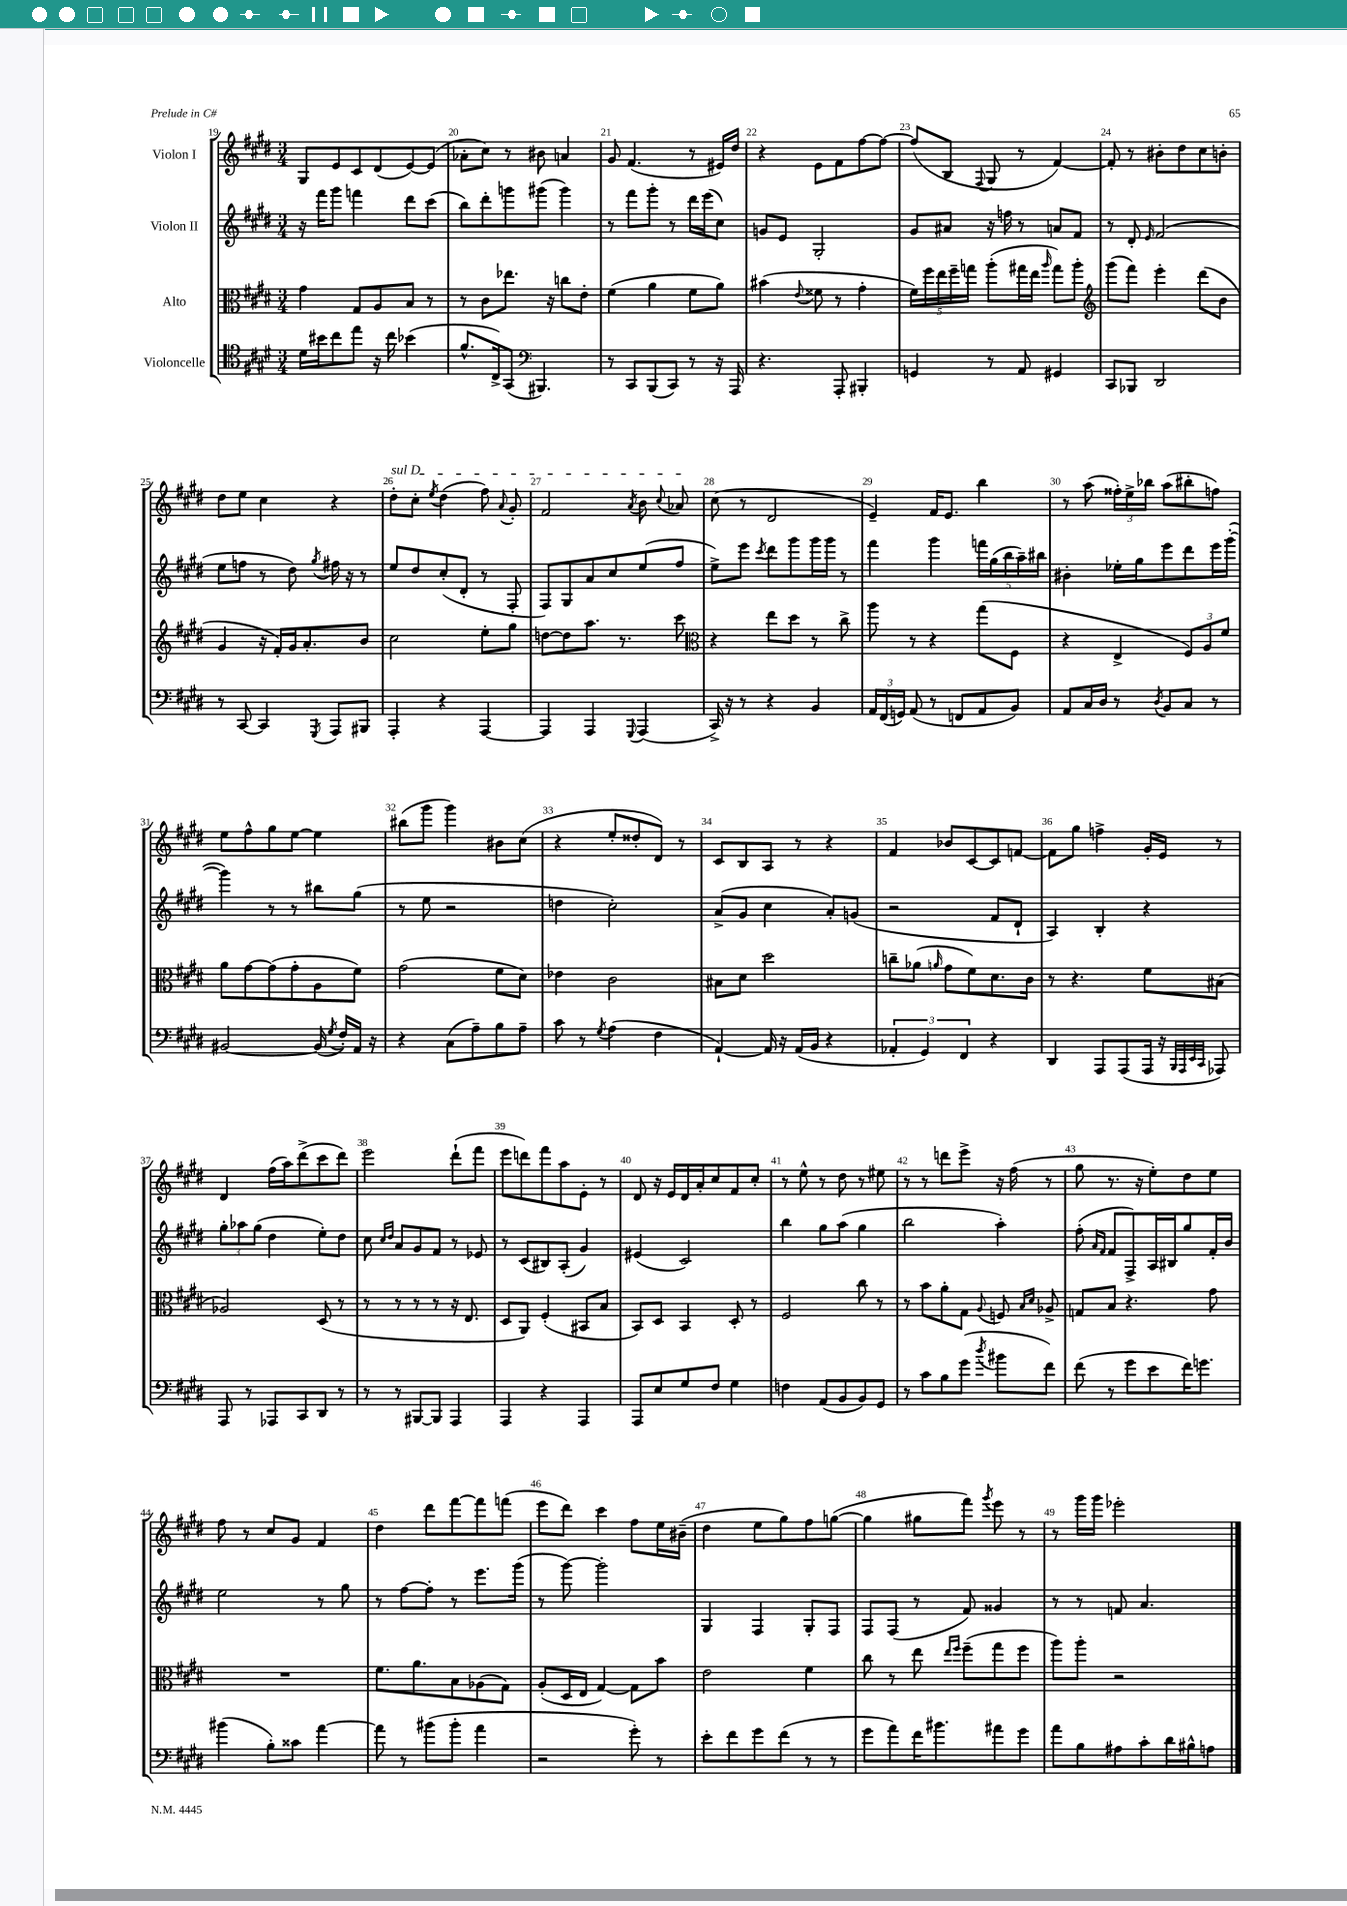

**kern	**kern	**kern	**kern
*staff4	*staff3	*staff2	*staff1
*clefC4	*clefC3	*clefG2	*clefG2
*k[f#c#g#d#]	*k[f#c#g#d#]	*k[f#c#g#d#]	*k[f#c#g#d#]
*M3/4	*M3/4	*M3/4	*M3/4
16d#	4g#	16r	8G#
16b#	.	16fff#	.
8cc#	.	8ggg#	8e
8ee	8G#	4fff	8c#
16r	8A	.	(8d#
16cc#	.	.	.
(4b-	8B	8ddd#	[8e)
.	8r	(8ccc#	(8e]
=	=	=	=
8.f#^^	8r	8bb)	8a-'
.	8c#	8ddd#'	8cc#)
16C#^)	.	.	.
(8GG#	8.ee-	8ggg	8r
*clefF4	*	*	*
4.BBB#)	.	(8ggg#	8b#
.	16r	.	.
.	8cc	4ggg#)	4a
.	8e'	.	.
=	=	=	=
8r	(4f#	8r	8g#
8CC#	.	8fff#	(4.f#
(8BBB	4a	8ggg#'	.
8CC#)	.	8r	.
8r	8f#	16ddd#	8r
.	.	(16eee	.
16r	8a)	8cc#)	16e#)
16AAA	.	.	16dd#
=	=	=	=
4.r	(4b#	8g	4r
.	.	8e	.
.	8qqe	.	.
.	8f##	2G#'	8e
8AAA'	8r	.	8f#
4BBB#'	4g#'	.	[8ff#
.	.	.	8ff#_
=	=	=	=
4GG	20f#)	8g#	(8ff#]
.	20ff#	.	.
.	20ee	.	.
.	.	8a#	8B
.	20ff#~	.	.
.	20gg	.	.
.	.	.	8qqF#
8r	(8aa'	16r	8G#
.	.	16ff	.
8AA	16gg#	8r	8r
.	16ee	.	.
.	16qqaa	.	.
4GG#	8gg#)	8a	[4f#)
.	8aa'	8f#	.
=	=	=	=
*	*clefG2	*	*
8CC#	(8ggg#	8r	8f#']
8BBB-	8fff#)	8d#'	8r
.	.	16qqe	.
2DD#	4eee'	(2f#	8b#'
.	.	.	8dd#
.	(8ddd#	.	8cc#
.	8b	.	8b'
=	=	=	=
8r	4g#	8ee	8dd#
[8CC#	.	8ff	8ee
4CC#]	16r	8r	4cc#
.	16f#')	.	.
.	16g#	8dd#)	.
.	8.a'	.	.
8qGGG#	.	8qgg#	.
8AAA	.	16ff#	4r
.	.	16r	.
8BBB#	8b	8r	.
=	=	=	=
4AAA'	2cc#	8ee	8dd#'
.	.	8dd#	8cc#'
.	.	.	8qee
4r	.	(8cc#'	(4dd#
.	.	8d#'	.
[4AAA	8ee'	8r	8ff#)
.	.	.	8qqa
.	8gg#	8F#'	8g#'
=	=	=	=
4AAA]	[8dd	8F#)	2f#
.	8dd]	8G#	.
4AAA	8.aa	8a	.
.	.	8cc#	.
.	8.r	.	.
8qqGGG#	.	.	8qa
(4AAA	.	(8ee	8b
.	.	.	8qqcc#
.	8ccc#	8ff#	8a-
=	=	=	=
*	*clefC3	*	*
16CC#^)	4r	8ee^)	(8cc#
16r	.	.	.
8r	.	8eee	8r
.	.	8qccc#	.
4r	8ee	8ddd#	2d#
.	8dd#	8ggg#	.
4BB	8r	16ggg#	.
.	.	16ggg#	.
.	8cc#^	8r	.
=	=	=	=
24AA	8aa	4fff#	4e~)
(24FF#	.	.	.
24GG)	.	.	.
(8AA	8r	.	.
8r	4r	4ggg#	16f#
.	.	.	8.e
8FF	.	.	.
8AA	(8gg#	20fff	4bb
.	.	(20gg#	.
.	.	20bb	.
8BB)	8F#	.	.
.	.	20aa~)	.
.	.	20bb#	.
=	=	=	=
8AA	4r	4b#'	8r
16C#	.	.	(8aa
16D#	.	.	.
8r	4E^	16ee-'	24ff##')
.	.	.	24ee^
.	.	16gg#	.
.	.	.	24bb-
8qD#	.	.	.
8BB	.	8eee	(8aa
8C#	12F#)	8ddd#	8bb#'
.	12A	.	.
8r	.	16eee	8ff)
.	12f#	.	.
.	.	([16ggg#'	.
=	=	=	=
[2BB#	8a	4ggg#])	8ee
.	[8g#	.	8ff#^^
.	(8g#]	8r	8gg#
.	8g#'	8r	[8ee
(16BB#]	8A	8bb#	4ee]
8qG#	.	.	.
16F#')	.	.	.
16AA	8f#)	(8gg#	.
16r	.	.	.
=	=	=	=
4r	(2g#	8r	(8bb#
.	.	8ee	8ggg#
(8C#	.	2r	4ggg#)
8A~)	.	.	.
8B	8f#	.	8b#
8A~	8d#)	.	(8cc#
=	=	=	=
8c#	4e-	4dd	4r
8r	.	.	.
8qG#	.	.	.
(4A	2c#	2cc#')	8ee'
.	.	.	8dd##'
4F#	.	.	8d#)
.	.	.	8r
=	=	=	=
[4AA`)	8B#	(8a^	8c#
.	8d#	8g#	8B
16AA]	2dd#	4cc#	8A
16r	.	.	.
(16AA	.	.	8r
16BB	.	.	.
4r	.	8a')	4r
.	.	(8g	.
=	=	=	=
6AA-'	8cc~	2r	4f#
.	(8a-	.	.
6GG#)	.	.	.
.	16qqa	.	.
.	8g#	.	8b-
6FF#	.	.	.
.	8f#)	.	[8c#
4r	8.d#	8f#	8c#]
.	.	8d#`	[8f
.	16c#	.	.
=	=	=	=
4DD#	8r	4A)	8f]
.	4.r	.	8gg#
8AAA	.	4B'	4ff^
(8AAA	.	.	.
16AAA	8f#	4r	16g#'
16r	.	.	16e
32qqBBB	.	.	.
32qqAAA	.	.	.
32qqEE	.	.	.
32qqCC#	.	.	.
8AAA-)	(8B#	.	8r
=	=	=	=
8AAA	2A-)	12gg#'	4d#
.	.	12aa-	.
8r	.	.	.
.	.	(12gg#	.
8AAA-	.	4dd#	(16ff#
.	.	.	16aa)
8CC#	.	.	(8ddd#^
8DD#	(8D#	8ee')	8ccc#
8r	8r	8dd#	8ddd#)
=	=	=	=
8r	8r	8cc#	2eee
.	.	16qqcc#	.
.	.	16qqdd#	.
8r	8r	8a	.
[8BBB#	8r	8g#	.
8BBB#]	8r	8f#	.
4AAA	16r	8r	(8ddd#`
.	8.E	.	.
.	.	8e-	8fff#
=	=	=	=
4AAA	8D#	8r	8eee
.	8AA)	(8c#	8ddd)
4r	(4F#'	8B#)	8fff#
.	.	(8A'	8aa
4AAA	8BB#	4g#)	8e'
.	8B	.	8r
=	=	=	=
8AAA	8BB)	(4e#	8d#
8E	8D#	.	16r
.	.	.	16e
8G#	4BB	2c#)	16d#
.	.	.	16a'
8F#	.	.	8cc#
4G#	8D#'	.	8f#
.	8r	.	8cc#'
=	=	=	=
4F	2F#	4bb	8r
.	.	.	8ee^^
(8AA	.	8gg#	8r
8BB	.	(8aa	8dd#
8BB)	8cc#	4gg#	8r
8GG#	8r	.	8ee#
=	=	=	=
8r	8r	2bb	8r
8c#	8b	.	8r
8B	8a'	.	8ddd
(8g#	8G#	.	8eee^
8qdd#	8qqA	.	.
8b#	8F	4aa')	16r
.	.	.	(16ff#
.	16qqB	.	.
.	16qqd#	.	.
8f#)	8A-^	.	8r
=	=	=	=
(8f#	8G	(8ff#'	8gg#
.	.	16qqa	.
.	.	16qqf#	.
8r	8B	8f#	8.r
8g#	4.r	8F#^)	.
.	.	.	16r
8e	.	16A	8ee')
.	.	16B#	.
16f#)	.	8gg#	8dd#
8.g	.	.	.
.	8g#	16f#'	8ee
.	.	16b	.
=	=	=	=
(4b#	2.r	2ee	8ff#
.	.	.	8r
8B')	.	.	8cc#
8c##	.	.	8g#
[4a	.	8r	4f#
.	.	8gg#	.
=	=	=	=
8a]	8.f#	8r	4dd#
8r	.	[8ff#	.
.	8.a	.	.
(8b#	.	8ff#']	8ddd#
8b#'	8B	8r	[8fff#
4a	(8A-	8.eee	8fff#]
.	8G#)	.	(8fff
.	.	(16ggg#	.
=	=	=	=
2r	(8A'	8r	8eee
.	16D#	[8ggg#)	8ddd#)
.	16E	.	.
.	[4G#)	2ggg#']	4ccc#
8g#')	8G#]	.	8ff#
8r	8b	.	16ee
.	.	.	(16b#~
=	=	=	=
8e'	2e	4G#	4dd#
8f#	.	.	.
8g#	.	4F#	8ee
(8f#	.	.	8gg#)
8r	4f#	8G#'	8ff#
8r	.	8F#	([8gg
=	=	=	=
8g#	8cc#	8F#	4gg]
8a)	8r	(8F#	.
16f#	8ee	8r	8gg#
8.b#	.	.	.
.	16qqee	.	.
.	16qqff#	.	.
.	(8ff#~	8f#)	8fff#)
.	.	.	8qggg#
8a#	8gg#	4g##	8eee
8g#	8ff#	.	8r
=	=	=	=
8a	8aa)	8r	8r
8B	8aa'	8r	16ggg#
.	.	.	16ggg#
8A#	2r	8f	2eee-'
8c#'	.	4.a	.
16d#	.	.	.
16B#^^	.	.	.
8A	.	.	.
==	==	==	==
*-	*-	*-	*-
